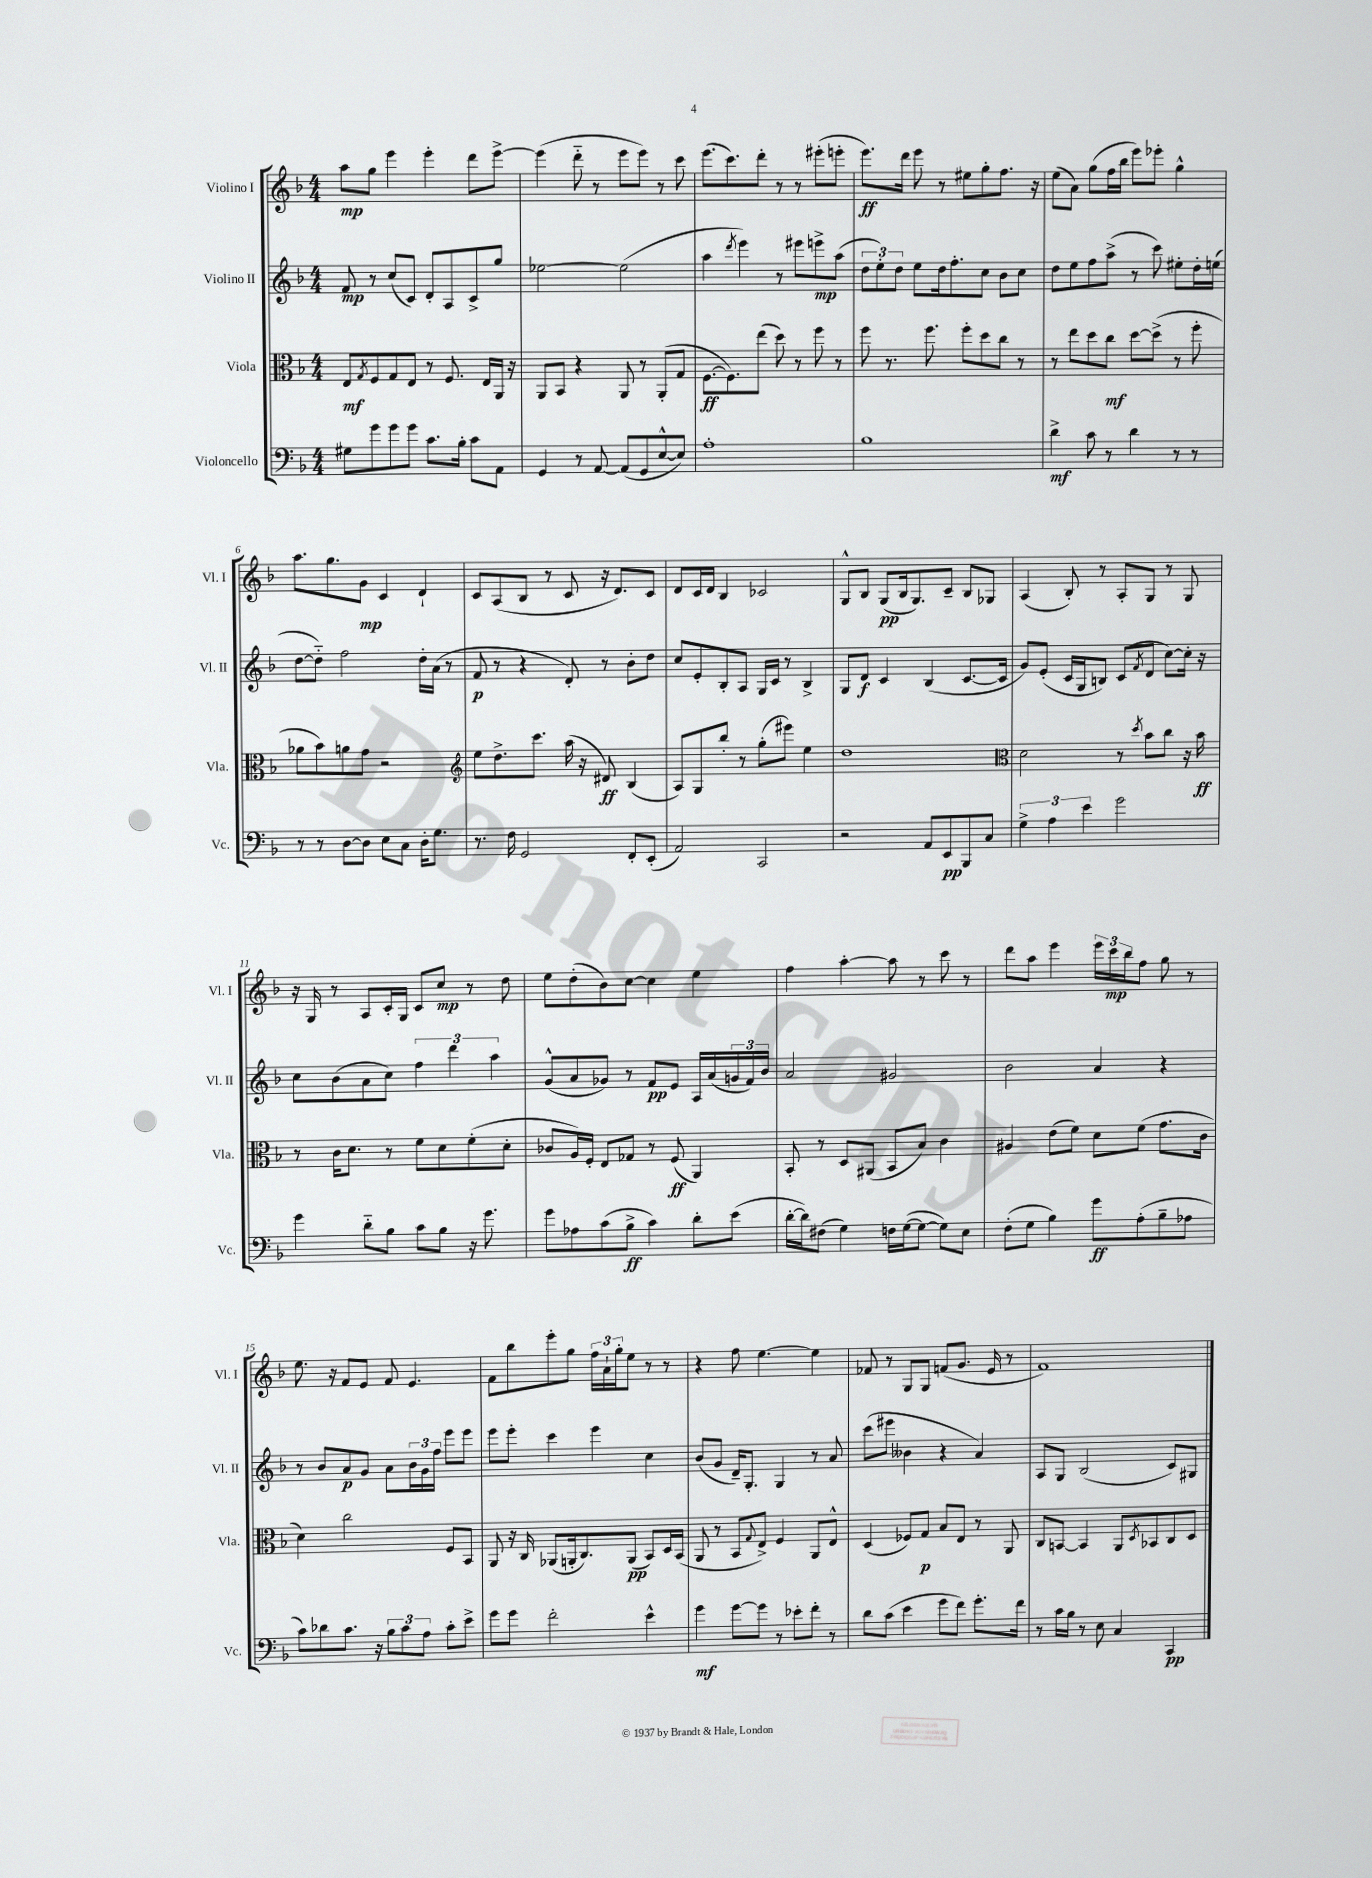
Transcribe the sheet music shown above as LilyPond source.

<<
\new StaffGroup <<
\new Staff = "s0" \with { instrumentName = "Violino I" shortInstrumentName = "Vl. I" } {
    \clef treble \key f \major \numericTimeSignature \time 4/4
    a''8\mp g''8 e'''4 e'''4-. d'''8 e'''8~-> |
    e'''4( d'''8-_ r8 e'''8 e'''8) r8 c'''8 |
    e'''8.( c'''8.) d'''8-. r8 r8 eis'''8-.( e'''8-. |
    e'''8.\ff) d'''16 e'''8 r8 eis''8 g''8-. f''8. r16 |
    e''8( a'8) g''8( f''16 bes''16 e'''8) ees'''8-. g''4-^ |
    a''8. g''8. g'8\mp c'4 d'4-! |
    c'8 a8( bes8 r8 c'8 r16 d'8.) c'8 |
    d'8 c'16 d'16 bes4 ces'2 |
    g8-^ bes8 g8\pp( bes16 g8.) c'8-- bes8 ges8 |
    a4( bes8-.) r8 a8-. g8 r8 g8 |
    r16 g16 r8 a8 c'16-. g16 c'8 c''8\mp r8 d''8 |
    e''8 d''8-.( bes'8) c''8~ c''4 e''4 |
    f''4 a''4~-. a''8 r8 c'''8 r8 |
    d'''8 a''8 e'''4 \tuplet 3/2 { e'''16 c'''16\mp bes''16 } f''8 g''8 r8 |
    e''8. r16 f'8 e'8 f'8 e'4. |
    f'8 bes''8 e'''8-. g''8 \tuplet 3/2 { f''16 a'16-! g''16-. } e''8 r8 r8 |
    r4 f''8 e''4.~ e''4 |
    fes'8 r8 g8 g8 f'8( g'8. e'16 r8 |
    f'1) \bar "|." |
}
\new Staff = "s1" \with { instrumentName = "Violino II" shortInstrumentName = "Vl. II" } {
    \clef treble \key f \major \numericTimeSignature \time 4/4
    f'8\mp r8 c''8( c'8) d'8-. a8 c'8-> g''8 |
    ees''2~ ees''2( |
    a''4 \acciaccatura { d'''8 } e'''4) r8 eis'''8 e'''8->\mp a''8( |
    \tuplet 3/2 { d''8 e''8-.) d''8 } e''8 d''16 f''8.-. c''8 bes'8 c''8 |
    d''8 e''8 f''8 a''8->( r8 c'''8) eis''8-. d''16-. e''16( |
    d''8~ d''8-_) f''2 d''16-. a'16( r8 |
    f'8\p r8 r4 d'8-.) r8 bes'8-. d''8 |
    c''8 e'8-. bes8-. a8 g16 c'16 r8 bes4-> |
    g8 d'8\f c'4 bes4( c'8.~ c'16 |
    g'8) e'8-.( c'16 g16 b8) c'8( \acciaccatura { f'8 } d'8 c''8~) c''16-. r16 |
    c''8 bes'8( a'8 c''8) \tuplet 3/2 { f''4 d'''4 a''4 } |
    g'8-^( a'8 ges'8) r8 f'8\pp e'8 a16 a'16( \tuplet 3/2 { g'16 f'16) bes'16 } |
    a'2 gis'2 |
    bes'2 a'4 r4 |
    r8 bes'8 a'8\p g'8 a'8 \tuplet 3/2 { bes'16 g'16 f''16 } e'''8 e'''8 |
    e'''8 e'''8-. c'''4 e'''4 c''4 |
    bes'8( g'8 d'16--) g8.-. g4 r8 a'8 |
    c'''8( eis'''8 beses'4 r4 a'4) |
    a8 g8 bes2( c'8) gis8 \bar "|." |
}
\new Staff = "s2" \with { instrumentName = "Viola" shortInstrumentName = "Vla." } {
    \clef alto \key f \major \numericTimeSignature \time 4/4
    e8\mf \acciaccatura { g8 } f8 g8 e8 r8 f8. e16 a,16 r16 |
    a,8 bes,8 r4 a,8 r8 a,8-.( g8 |
    f8.~\ff f8.) e''8( d''8) r8 f''8 r8 |
    f''8 r8. f''8. f''8-. d''8 c''8 r8 |
    r8 e''8 d''8 c''8\mf d''8~ d''8->( r8 f''8-. |
    aes'8 bes'8) a'8 g'8 r2 |
    \clef treble e''8 d''8.-> c'''8. a''16( r16 dis'8\ff) bes4( |
    a8) g8 bes''8-. r8 g''8-.( eis'''8) e''4 |
    d''1 |
    \clef alto d'2 r8 \acciaccatura { d''8 } bes'8 c''8 r16 bes'16\ff |
    r8 c'16 d'8. r8 f'8 d'8 f'8-.( d'8-. |
    ces'8 a16) f16-. e8 ges8 r8 f8\ff( a,4) |
    bes,8-. r8 d8 ais,8( bes,8 bes8) c'4 |
    ais4 e'8( f'8) d'8 f'8( g'8. c'16 |
    d'4) c''2 f8 bes,8 |
    a,8 r16 c16 aes,8( a,16-. c8.) a,8\pp( bes,8) d16 bes,16( |
    a,8 r8 bes,8 \appoggiatura { g8 } e8->) f4 a,8 e8-^ |
    d4( fes8) g8\p bes8 e8 r8 a,8 |
    c8 b,8~ b,4 a,8 \acciaccatura { d8 } bes,8 c8 d8 \bar "|." |
}
\new Staff = "s3" \with { instrumentName = "Violoncello" shortInstrumentName = "Vc." } {
    \clef bass \key f \major \numericTimeSignature \time 4/4
    gis8 g'8 g'8 g'8 c'8. bes16-. c'8 a,8 |
    g,4 r8 a,8~ a,8( g,8 e8~-^ e8) |
    a1-. |
    bes1 |
    d'4->\mf c'8 r8 d'4 r8 r8 |
    r8 r8 d8~ d8 e8 c8 d16-. g8. |
    r8. f16 g,2 f,8-. e,8-.( |
    a,2) c,2 |
    r2 a,8 e,8\pp bes,,8 c8 |
    \tuplet 3/2 { g4-> a4 e'4 } g'2 |
    g'4 d'8-_ bes8 c'8 bes8 r16 g'8. |
    g'8 aes8 c'8( bes8->\ff c'4) d'8-. e'8( |
    d'16~-. d'16) fis8( g4) f16 g16~( g8~ g8) e8 |
    f8-.( g8 bes4) g'8\ff a8-.( bes8-- aes8 |
    c'8) des'8 c'8. r16 \tuplet 3/2 { bes8 c'8 a8 } c'8-. e'8-> |
    g'8 g'8 f'2-. e'4-^ |
    g'4\mf g'8~ g'8 r8 ees'8-. f'8-. r8 |
    d'8 c'8( e'4 g'8 f'8) g'8.-. f'16 |
    r8 c'16 bes16 r8 e8 c4 c,4\pp \bar "|." |
}
>>
>>
